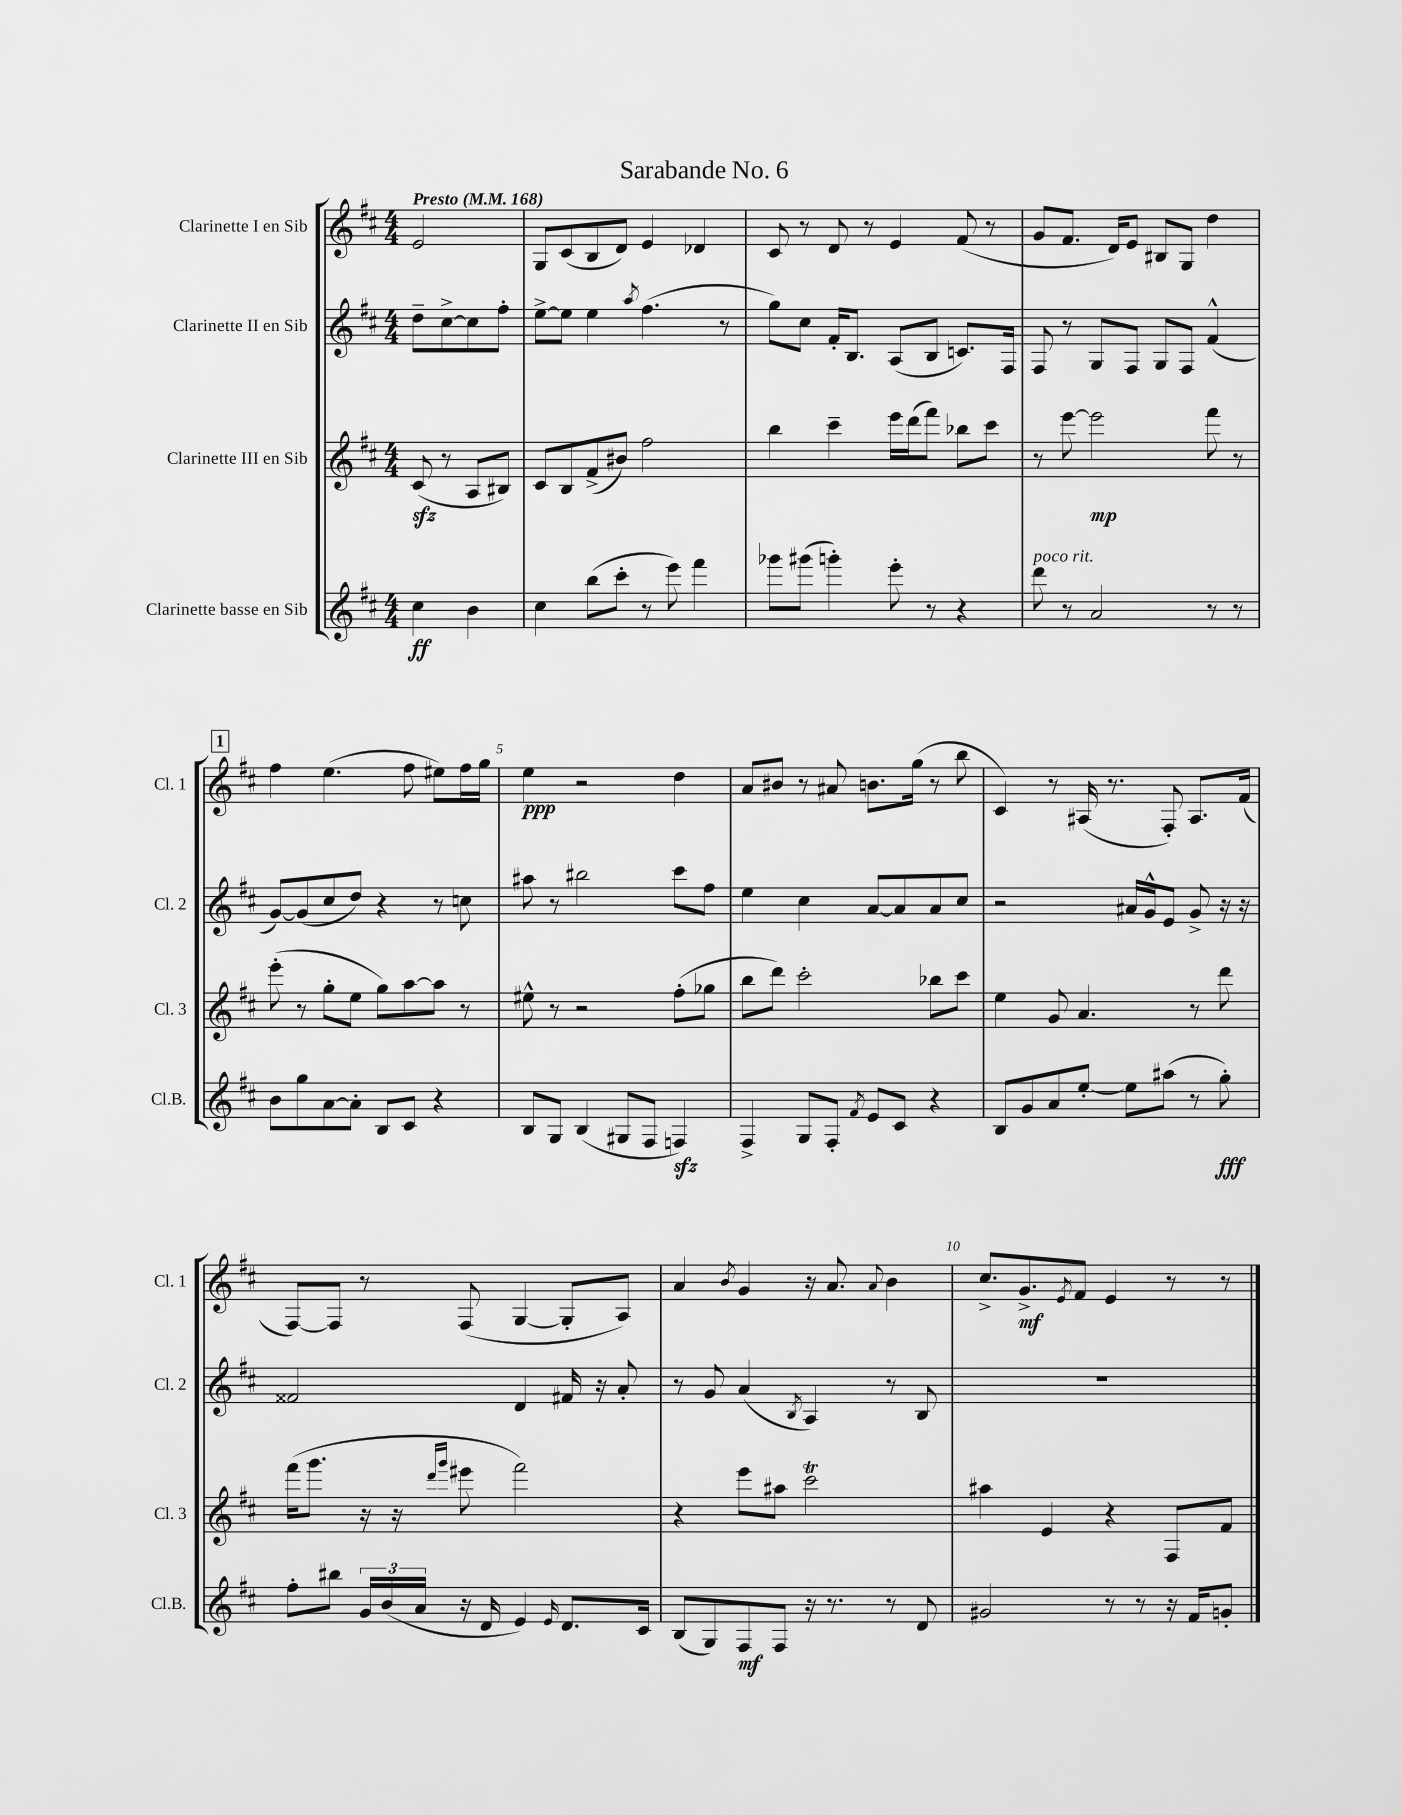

**kern	**dynam	**kern	**dynam	**kern	**kern	**dynam
*part4	*part4	*part3	*part3	*part2	*part1	*part1
*staff4	*staff4	*staff3	*staff3	*staff2	*staff1	*staff1
*I"Clarinette basse en Sib	*	*I"Clarinette III en Sib	*	*I"Clarinette II en Sib	*I"Clarinette I en Sib	*
*I'Cl.B.	*	*I'Cl. 3	*	*I'Cl. 2	*I'Cl. 1	*
*clefG2	*	*clefG2	*	*clefG2	*clefG2	*
*k[f#c#]	*	*k[f#c#]	*	*k[f#c#]	*k[f#c#]	*
*M4/4	*	*M4/4	*	*M4/4	*M4/4	*
*MM168	*	*MM168	*	*MM168	*MM168	*
=	=	=	=	=	=	=
!	!	!	!	!	!LO:TX:a:B:t=Presto	!
4cc#\	ff	(8c#zz/	.	8dd~\L	2e/	.
.	.	8r	.	[8cc#^\	.	.
4b\	.	8A/L	.	8cc#\]	.	.
.	.	8B#X/J)	.	8ff#'\J	.	.
=1	=1	=1	=1	=1	=1	=1
4cc#\	.	8c#/L	.	[8ee^\L	8G/L	.
.	.	8B/	.	8ee\J]	(8c#/	.
(8bb\L	.	(8f#^/	.	4ee\	8B/	.
8ccc#'\J	.	8b#X/J)	.	.	8d/J)	.
.	.	.	.	8qaa/	.	.
8r	.	2ff#\	.	(4.ff#\	4e/	.
8eee\)	.	.	.	.	.	.
4fff#\	.	.	.	.	4d-X/	.
.	.	.	.	8r	.	.
=2	=2	=2	=2	=2	=2	=2
8ggg-X\L	.	4bb\	.	8gg\L)	8c#/	.
(8ggg#X\J	.	.	.	8cc#\J	8r	.
4gggn'\)	.	4ccc#~\	.	16f#'/KL	8d/	.
.	.	.	.	8.B/J	.	.
.	.	.	.	.	8r	.
8eee'\	.	16eee\LL	.	(8A/L	4e/	.
.	.	(16ddd\J	.	.	.	.
8r	.	8fff#\J)	.	8B/J	.	.
4r	.	8bb-X\L	.	8.cn/L)	(8f#/	.
.	.	8ccc#\J	.	.	8r	.
.	.	.	.	16F#/Jk	.	.
=3	=3	=3	=3	=3	=3	=3
!LO:TX:a:i:t=poco rit.	!	!	!	!	!	!
8ddd\	.	8r	.	8F#/	8g/L	.
8r	.	[8eee\	.	8r	8.f#/J	.
2a/	.	2eee\]	mp	8G/L	.	.
.	.	.	.	.	16d/KL)	.
.	.	.	.	8F#/J	8e/J	.
.	.	.	.	8G/L	8B#X/L	.
.	.	.	.	8F#/J	8G/J	.
8r	.	8fff#\	.	(4f#^^/	4dd\	.
8r	.	8r	.	.	.	.
!!LO:LB:g=z
!!LO:REH:place=s1:t=1
=4	=4	=4	=4	=4	=4	=4
8b\L	.	(8eee'\	.	[8g/L)	4ff#\	.
8gg\	.	8r	.	(8g/]	.	.
[8a\	.	8gg'\L	.	8cc#/	(4.ee\	.
8a'\J]	.	8ee\J	.	8dd/J)	.	.
8B/L	.	8gg\L)	.	4r	.	.
8c#/J	.	[8aa\	.	.	8ff#\	.
4r	.	8aa\J]	.	8r	8ee#X\L)	.
.	.	8r	.	8ccn\	16ff#\L	.
.	.	.	.	.	16gg\JJ	.
=5	=5	=5	=5	=5	=5	=5
8B/L	.	8ee#X^^\	.	8aa#X\	4ee\	ppp
8G/J	.	8r	.	8r	.	.
(4B/	.	2r	.	2bb#X\	2r	.
8G#X/L	.	.	.	.	.	.
8F#/J	.	.	.	.	.	.
4Fnzz/)	.	(8ff#'\L	.	8ccc#\L	4dd\	.
.	.	8gg-X\J	.	8ff#\J	.	.
=6	=6	=6	=6	=6	=6	=6
4F#^/	.	8bb\L	.	4ee\	8a/L	.
.	.	8ddd\J)	.	.	8b#X/J	.
8G/L	.	2ccc#'\	.	4cc#\	8r	.
8F#'/J	.	.	.	.	8a#X/	.
8qf#/	.	.	.	.	.	.
8e/L	.	.	.	[8a/L	8.bn\L	.
8c#/J	.	.	.	8a/]	.	.
.	.	.	.	.	(16gg\Jk	.
4r	.	8bb-X\L	.	8a/	8r	.
.	.	8ccc#\J	.	8cc#/J	8bb\	.
=7	=7	=7	=7	=7	=7	=7
8B/L	.	4ee\	.	2r	4c#/)	.
8g/	.	.	.	.	.	.
8a/	.	8g/	.	.	8r	.
[8ee'/J	.	4.a/	.	.	(16A#X/	.
.	.	.	.	.	8.r	.
8ee\L]	.	.	.	16a#X/LL	.	.
.	.	.	.	16g^^/J	.	.
(8aa#X\J	.	.	.	8e/J	8F#'/)	.
8r	.	8r	.	8g^/	8.A#/L	.
8gg'\)	fff	8ddd\	.	16r	.	.
.	.	.	.	16r	(16f#/Jk	.
!!LO:LB:g=z
=8	=8	=8	=8	=8	=8	=8
8ff#'\L	.	(16fff#\KL	.	2f##X/	[8F#/L)	.
.	.	8.ggg\J	.	.	.	.
8bb#X\J	.	.	.	.	8F#/J]	.
24g/LL	.	16r	.	.	8r	.
(24b/	.	.	.	.	.	.
.	.	16r	.	.	.	.
24a/JJ	.	.	.	.	.	.
.	.	16qqddd/LL	.	.	.	.
.	.	16qqggg/JJ	.	.	.	.
16r	.	8eee#X\	.	.	(8F#/	.
16d/	.	.	.	.	.	.
4e/)	.	2fff#\)	.	4d/	[4G/	.
16qqe/	.	.	.	.	.	.
8.d/L	.	.	.	16f#X/	8G'/L]	.
.	.	.	.	16r	.	.
.	.	.	.	8a'/	8A/J)	.
16c#/Jk	.	.	.	.	.	.
=9	=9	=9	=9	=9	=9	=9
(8B/L	.	4r	.	8r	4a/	.
8G/)	.	.	.	8g/	.	.
.	.	.	.	.	8qb/	.
8F#/	mf	8eee\L	.	(4a/	4g/	.
8F#/J	.	8aa#X\J	.	.	.	.
.	.	.	.	8qB/	.	.
16r	.	2ccc#t\	.	4A/)	16r	.
8.r	.	.	.	.	8.a/	.
.	.	.	.	.	8qqa/	.
8r	.	.	.	8r	4b\	.
8d/	.	.	.	8B/	.	.
=10	=10	=10	=10	=10	=10	=10
2g#X/	.	4aa#X\	.	1r	8.cc#^/L	.
.	.	.	.	.	8.g^/	mf
.	.	4e/	.	.	.	.
.	.	.	.	.	8qe/	.
.	.	.	.	.	8f#/J	.
8r	.	4r	.	.	4e/	.
8r	.	.	.	.	.	.
16r	.	8F#/L	.	.	8r	.
16f#/KL	.	.	.	.	.	.
8gn'/J	.	8f#/J	.	.	8r	.
==	==	==	==	==	==	==
*-	*-	*-	*-	*-	*-	*-
